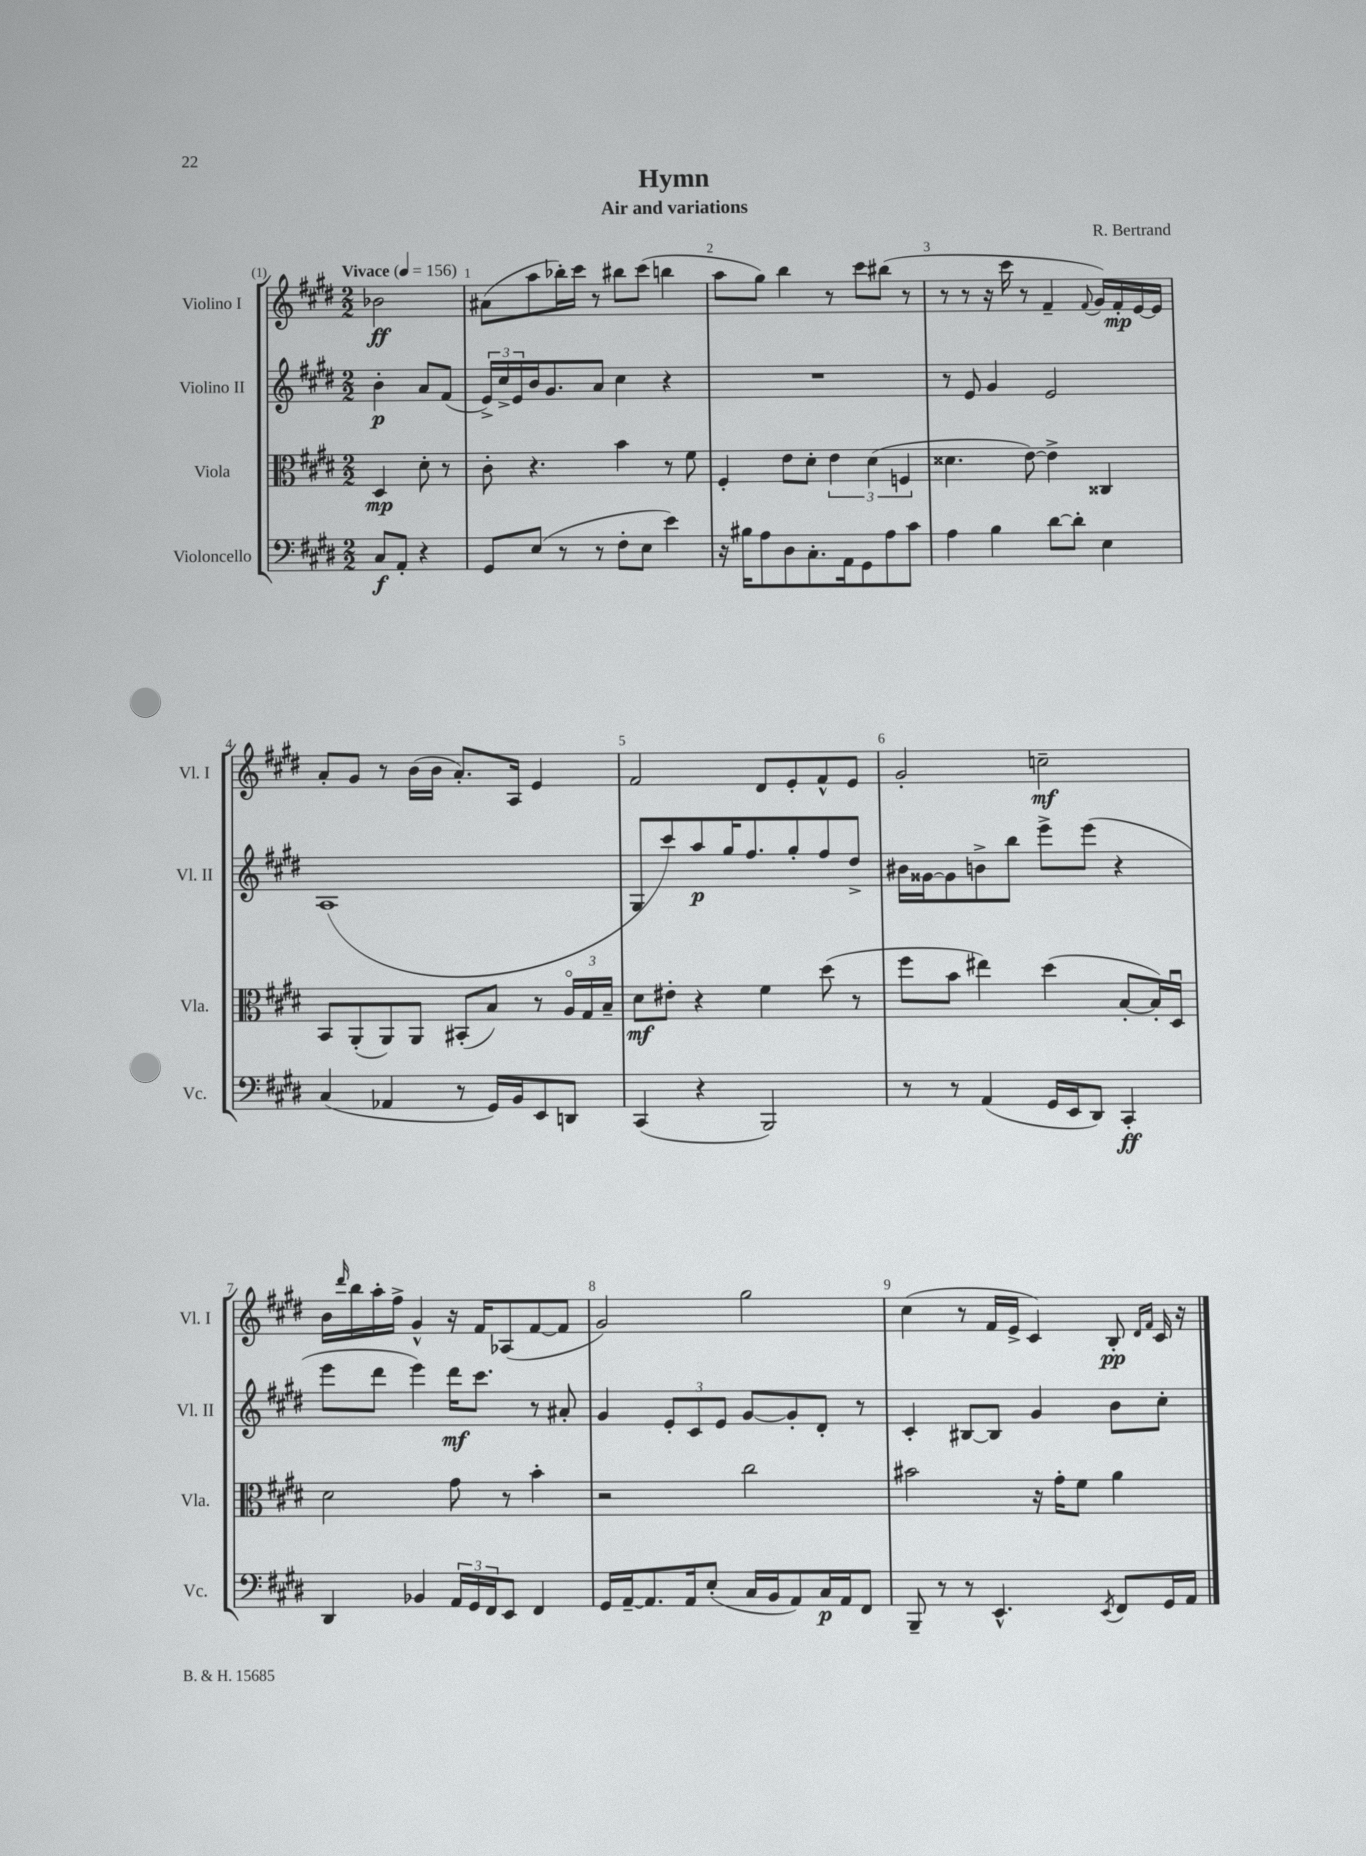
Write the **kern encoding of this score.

**kern	**kern	**kern	**kern
*staff4	*staff3	*staff2	*staff1
*clefF4	*clefC3	*clefG2	*clefG2
*k[f#c#g#d#]	*k[f#c#g#d#]	*k[f#c#g#d#]	*k[f#c#g#d#]
*M2/2	*M2/2	*M2/2	*M2/2
*MM156	*MM156	*MM156	*MM156
8C#/L	4D#/	4b'\	2b-\
8AA'/J	.	.	.
4r	8d#'\	8a/L	.
.	8r	(8f#/J	.
=	=	=	=
8GG#/L	8c#'\	24e^/LL)	(8a#\L
.	.	24cc#^/	.
.	.	24e/	.
(8E/J	4.r	16b/J	8aa\
.	.	8.g#/	.
8r	.	.	16bb-'\L)
.	.	.	16ccc#\JJ
8r	.	8a/J	8r
8F#'\L	4b\	4cc#\	8bb#\L
8E\J	.	.	(8ccc#\J
4e\)	8r	4r	4bb\
.	8f#\	.	.
=	=	=	=
16r	4F#'/	1r	8aa\L
16B#\LK	.	.	.
8A\	.	.	8gg#\J)
8D#\	8e\L	.	4bb\
8.C#'\	8d#'\J	.	.
.	6e\	.	8r
16AA\k	.	.	.
8GG#\	.	.	8ccc#\L
.	(6d#\	.	.
8A\	.	.	(8bb#\J
.	6F/	.	.
8c#\J	.	.	8r
=	=	=	=
4A\	4.d##\	8r	8r
.	.	8e/	8r
4B\	.	4g#/	16r
.	.	.	16ccc#\
.	[8e\)	.	8r
[8d#\L	4e^\]	2e/	4f#~/
8d#'\]J	.	.	.
.	.	.	8qqf#/
4E\	4C##/	.	16g#/LL)
.	.	.	16f#'/
.	.	.	[16e/
.	.	.	16e/]JJ
=	=	=	=
(4C#/	8BB/L	(1A	8a'/L
.	(8AA'/	.	8g#/J
4AA-/	8AA/)	.	8r
.	8AA/J	.	(16b\LL
.	.	.	16b\JJ
8r	(8BB#'/L	.	8.a'/L)
16GG#/LL)	8B/J)	.	.
16BB/J	.	.	16A/Jk
8EE/	8r	.	4e/
8DD/J	24Ao/LL	.	.
.	24G#/	.	.
.	24B~/JJ	.	.
=	=	=	=
(4CC#/	8d#\L	8G#/L	2f#/
.	8e#'\J	8ccc#/)	.
4r	4r	8aa/	.
.	.	16gg#/K	.
.	.	8.ff#/	.
2BBB/)	4f#\	.	8d#/L
.	.	8gg#'/	8e'/
.	(8dd#\	8ff#/	8f#^^/
.	8r	8dd#^/J	8e/J
=	=	=	=
8r	8ff#\L	16b#\LL	2g#'/
.	.	[16g##\J	.
8r	8b\J	8g##\]	.
(4AA/	4ee#\)	8b^\	.
.	.	8bb\J	.
16GG#/LL	(4dd#\	8eee^\L	2cc~\
16EE/J	.	.	.
8DD#/J)	.	(8eee\J	.
4CC#'/	[8B'/L	4r	.
.	16B'/]L)	.	.
.	16D#u/JJ	.	.
=	=	=	=
4DD#/	2d#\	8eee\L	16b\LL
.	.	.	16qqddd#/
.	.	.	16bb\
.	.	8ddd#\J	16aa'\
.	.	.	16ff#^\JJ
4BB-/	.	4eee\)	4g#^^/
24AA/LL	8g#\	16ddd#\LK	16r
24GG#/	.	.	.
.	.	8.ccc#\J	16f#/LK
24FF#/J	.	.	.
8EE/J	8r	.	(8A-/
4FF#/	4b'\	8r	[8f#/
.	.	8a#'/	8f#/]J
=	=	=	=
16GG#/LL	2r	4g#/	2g#/)
[16AA~/J	.	.	.
8.AA/]	.	.	.
.	.	12e'/L	.
16AA/k	.	.	.
.	.	12c#/	.
(8E'/J	.	.	.
.	.	12e/J	.
16C#/LL	2cc#\	[8g#/L	2gg#\
16BB/J	.	.	.
8AA/)	.	8g#'/]	.
16C#/L	.	8d#'/J	.
16AA/J	.	.	.
8FF#/J	.	8r	.
=	=	=	=
8BBB~/	2b#\	4c#'/	(4cc#\
8r	.	.	.
8r	.	[8B#/L	8r
4.EE^^/	.	8B#/]J	16f#/LL
.	.	.	16e^/JJ
.	16r	4g#/	4c#/)
.	16g#'\LK	.	.
.	8f#\J	.	.
8qEE/	.	.	.
8FF#/L	4a\	8b\L	8B'/
.	.	.	16qqd#/LL
.	.	.	16qqf#/JJ
16GG#/L	.	8cc#'\J	16c#/
16AA/JJ	.	.	16r
==	==	==	==
*-	*-	*-	*-
